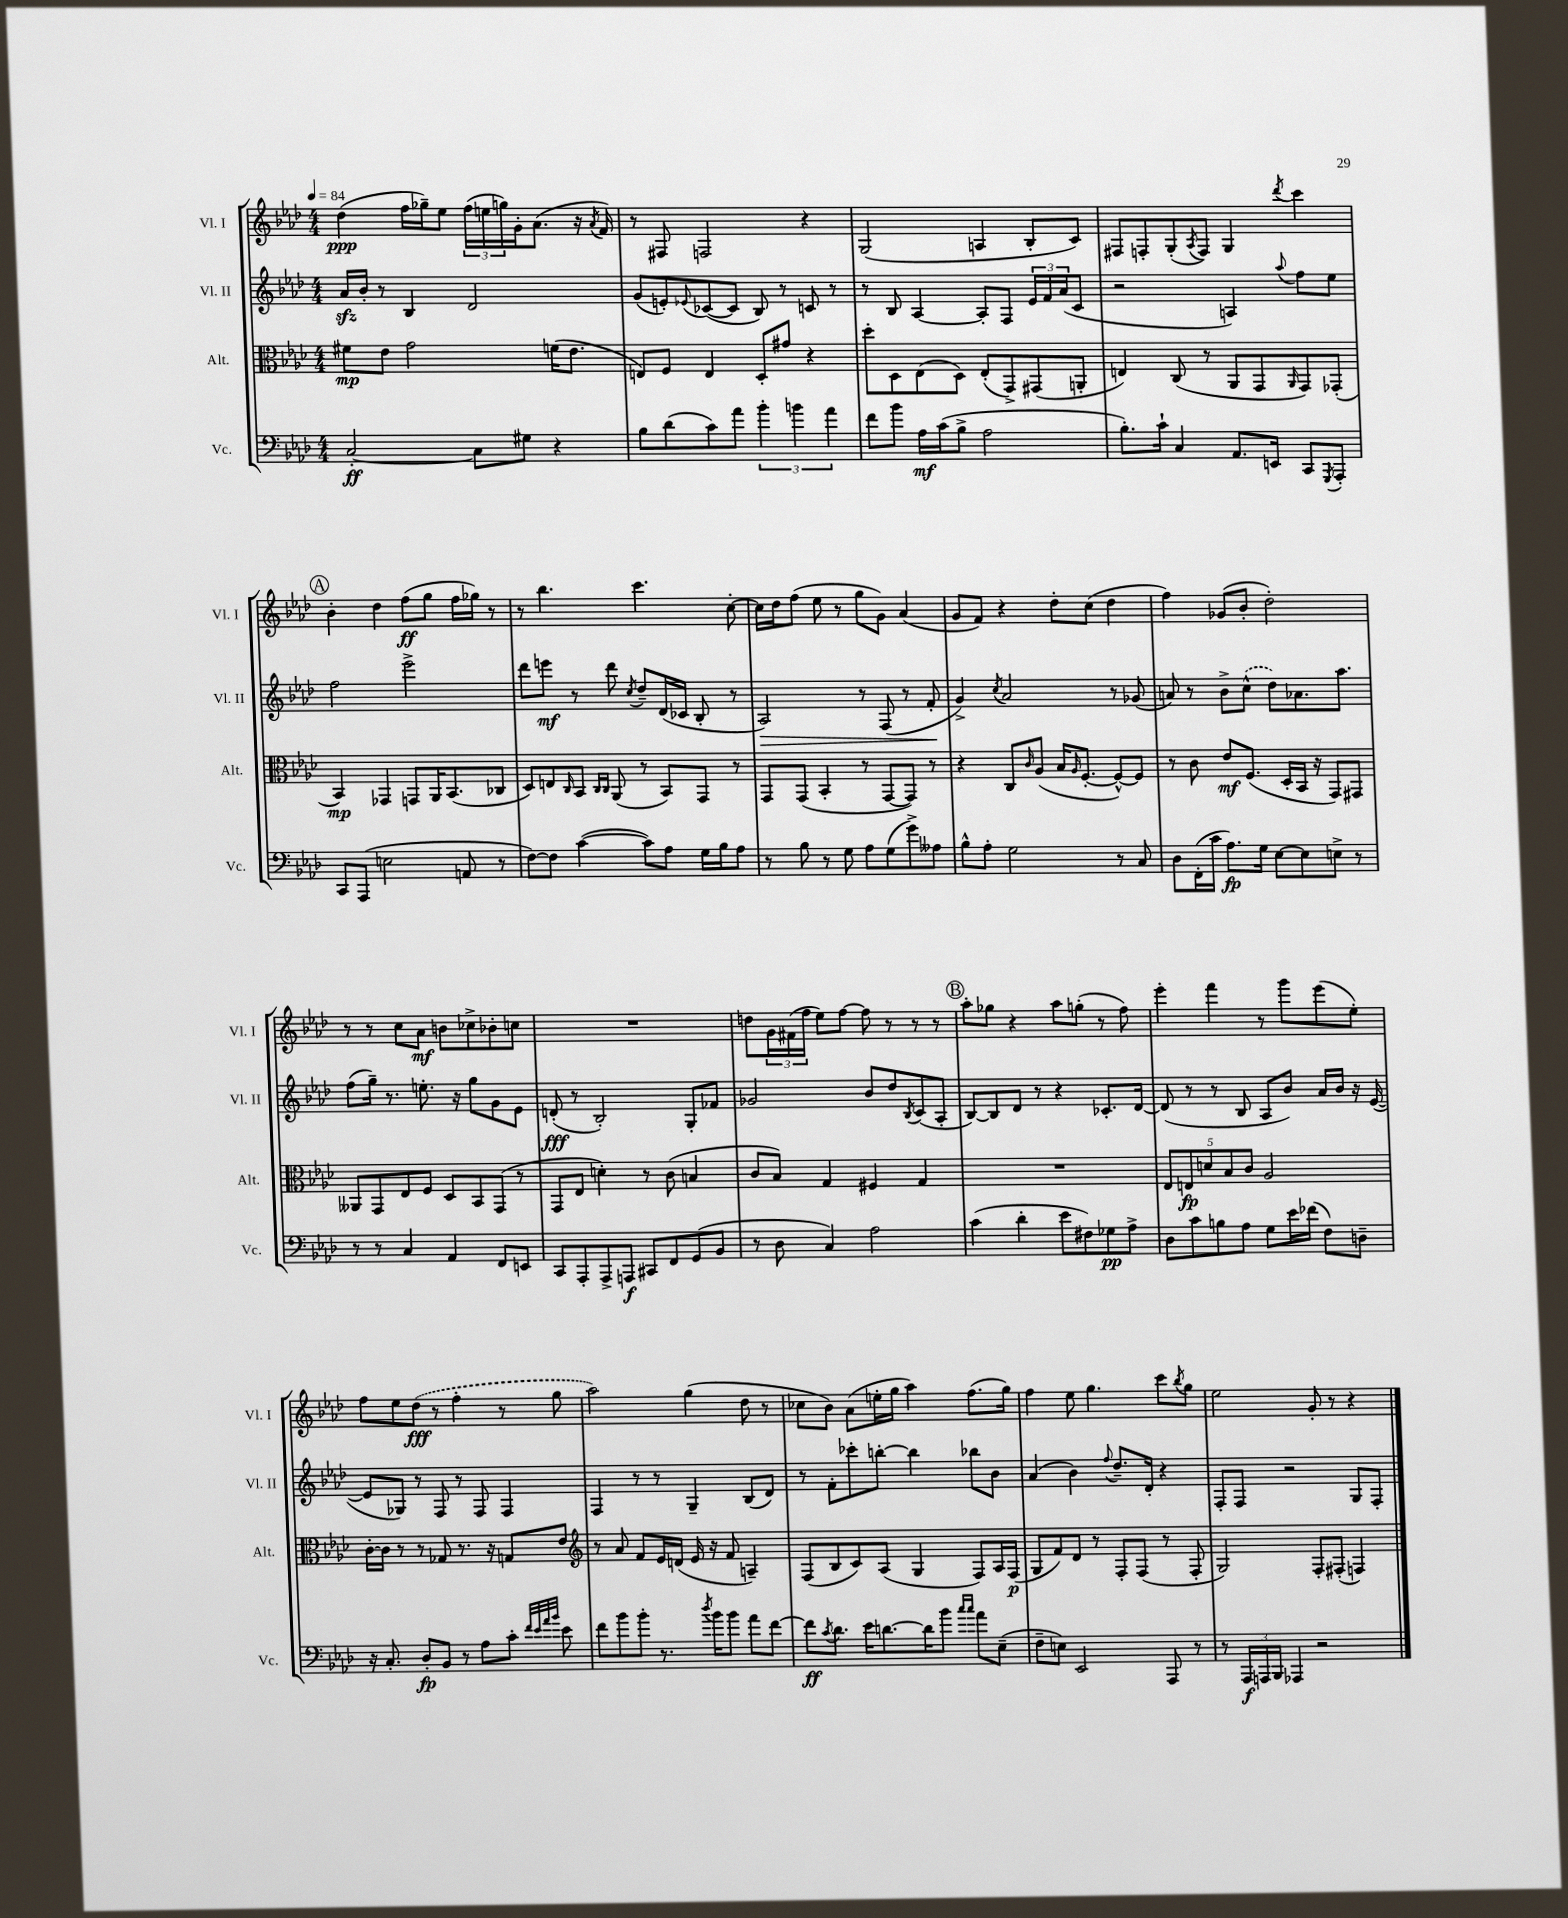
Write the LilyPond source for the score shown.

<<
\new StaffGroup <<
\new Staff = "s0" \with { instrumentName = "Vl. I" shortInstrumentName = "Vl. I" } {
    \clef treble \key aes \major \numericTimeSignature \time 4/4 \tempo 4 = 84
    des''4\ppp( f''16 ges''16--) ees''8 \tuplet 3/2 { f''16( e''16 g''16) } g'16-. aes'8.( r16 \acciaccatura { aes'8 } f'16) |
    r8 fis8 f2 r4 |
    g2( a4 bes8-. c'8) |
    fis8 f8-. g8-.( \acciaccatura { aes8 } f8) g4 \acciaccatura { des'''8 } c'''4 |
    \mark \markup { \circle "A" } bes'4-. des''4 f''8\ff( g''8 f''16 ges''16) r8 |
    r8 bes''4. c'''4. c''8~-. |
    c''16 des''16 f''8( ees''8 r8 g''8 g'8) aes'4( |
    g'8 f'8) r4 des''8-. c''8( des''4 |
    f''4) ges'8( bes'8-. des''2-.) |
    r8 r8 c''8 aes'8\mf b'8 ces''8-> bes'8-. c''8 |
    R1 |
    d''8 \tuplet 3/2 { g'16 fis'16( f''16 } ees''8) f''8~ f''8 r8 r8 r8 |
    \mark \markup { \circle "B" } aes''8-. ges''8 r4 aes''8 g''8-.( r8 f''8) |
    ees'''4-. f'''4 r8 g'''8 ees'''8( ees''8-.) |
    f''8 ees''8 \once \slurDashed des''8\fff( r8 f''4-. r8 g''8 |
    aes''2) g''4( des''8 r8 |
    ces''8 bes'8) aes'8( e''16-. g''16 aes''4) f''8.( g''16) |
    f''4 ees''8 g''4. c'''8 \acciaccatura { bes''8 } g''8 |
    ees''2 g'8-. r8 r4 \bar "|." |
}
\new Staff = "s1" \with { instrumentName = "Vl. II" shortInstrumentName = "Vl. II" } {
    \clef treble \key aes \major \numericTimeSignature \time 4/4
    aes'16\sfz bes'16-. r8 bes4 des'2 |
    g'8( e'8-.) \appoggiatura { ees'8 } ces'8~( ces'8 bes8) r8 c'8 r8 |
    r8 bes8 aes4~ aes8-. f8 \tuplet 3/2 { ees'16 f'16 aes'16( } c'8 |
    r2 a4) \appoggiatura { aes''8 } f''8 ees''8 |
    \mark \markup { \circle "A" } f''2 ees'''2-> |
    des'''8 e'''8\mf r8 des'''8 \acciaccatura { c''8 } des''8-- des'16( ces'16 bes8-. r8 |
    aes2\>) r8 f8( r8 f'8-.\! |
    g'4->) \acciaccatura { c''8 } aes'2 r8 ges'8( |
    a'8) r8 bes'8-> \once \slurDashed c''8-^( des''8) aes'8. aes''8. |
    f''8( g''16--) r8. e''8.-. r16 g''8 g'8 ees'8 |
    d'8-.\fff( r8 bes2-.) g8-. fes'8 |
    ges'2 bes'8 des''8 \acciaccatura { bes8 } c'8( aes8-. |
    \mark \markup { \circle "B" } bes8~) bes8 des'8 r8 r4 ces'8.-. des'16~ |
    des'8( r8 r8 bes8 aes8 bes'8) aes'16 bes'16 r16 ees'16~( |
    ees'8 ges8) r8 f8 r8 f8 f4 |
    f4 r8 r8 g4-- bes8( des'8) |
    r8 f'8-. ces'''8-. b''8~-. b''4 bes''8 bes'8 |
    aes'4( bes'4) \appoggiatura { f''8 } des''8.-- des'16-. r4 |
    f8-. f8 r2 g8 f8-. \bar "|." |
}
\new Staff = "s2" \with { instrumentName = "Alt." shortInstrumentName = "Alt." } {
    \clef alto \key aes \major \numericTimeSignature \time 4/4
    fis'8\mp ees'8 g'2 f'16( ees'8. |
    e8) f8 e4 des8-. gis'8 r4 |
    des''8-. des8 ees8( des8) ees8-.( g,8->) gis,8( a,8-. |
    e4) c8( r8 aes,8 g,8 \grace { aes,16 } g,8) ges,8-.( |
    \mark \markup { \circle "A" } bes,4\mp) ges,4 g,8 aes,16 bes,8.( ces8 |
    des8) e8 \grace { c16 } bes,8 \grace { c16 c16 } aes,8( r8 bes,8) g,8 r8 |
    g,8 g,8( bes,4-. r8 g,8~ g,8) r8 |
    r4 c8 \grace { c'16 } aes8( bes16 \grace { aes16 } f8.~-. f8~-^) f8 |
    r8 c'8 ees'8\mf f8.( des16-. bes,16 r16 g,8) gis,8 |
    aeses,8 g,8 ees8 f8 des8 bes,8 g,8( r8 |
    g,8 ees8 d'4-.) r8 c'8( b4 |
    c'8 bes8) g4 fis4 g4 |
    \mark \markup { \circle "B" } R1 |
    \tuplet 5/4 { ees8 e8\fp d'8 bes8 c'8 } aes2 |
    c'16~-. c'16 r8 r8 ges8 r8. r16 g8 ees'8 |
    \clef treble r8 aes'8 f'8 ees'16 d'16( ees'16 r16 f'8 a4--) |
    f8( bes8 c'8) aes8( g4 f8) aes16 f16\p( |
    g8 f'8) des'8 r8 f8-. f8( r8 f8-. |
    g2) f8-. fis8-.( f4) \bar "|." |
}
\new Staff = "s3" \with { instrumentName = "Vc." shortInstrumentName = "Vc." } {
    \clef bass \key aes \major \numericTimeSignature \time 4/4
    c2~-.\ff c8 gis8 r4 |
    bes8 des'8( c'8) aes'8 \tuplet 3/2 { bes'4-. b'4 aes'4 } |
    f'8 bes'8 aes16\mf c'16( bes8-> aes2 |
    bes8.-.) c'16-! c4 aes,8. e,16 c,8 \acciaccatura { g,,8 } aes,,8-. |
    \mark \markup { \circle "A" } c,8 aes,,8( e2 a,8 r8 |
    f8~) f8 c'4~( c'8) aes8 g16 bes16 aes8 |
    r8 bes8 r8 g8 aes8 g8( g'8->) aeses8 |
    bes8-^ aes8-. g2 r8 c8 |
    des8 f,16-.( c'16 aes8.\fp) g16 ees8~ ees8 e8-> r8 |
    r8 r8 c4 aes,4 f,8 e,8 |
    c,8 aes,,8-. aes,,8-> a,,8\f cis,8 f,8 g,8( bes,8 |
    r8 des8 c4) aes2 |
    \mark \markup { \circle "B" } c'4( des'4-. ees'8 fis8) ges8\pp aes8-> |
    des8 c'8 b8 aes8 g8 ees'16 fes'16( f8) d8-- |
    r16 c8.-. des8-.\fp bes,8 r8 aes8 c'8-. \grace { f'32 ees'32 aes'32 bes'32 } ees'8 |
    f'8 bes'8 bes'8-. r8. \acciaccatura { des''8 } bes'16 bes'8 aes'8 f'8~ |
    f'8\ff \acciaccatura { c'8 } des'8. ees'16 d'8.~ d'16 bes'8 \grace { c''16 c''16 } aes'8 ees8--( |
    f8-- e8) ees,2 aes,,8 r8 |
    r8 \tuplet 3/2 { aes,,16\f a,,16 bes,,16 } aes,,4 r2 \bar "|." |
}
>>
>>
\layout { \context { \Score \remove "Bar_number_engraver" } }
